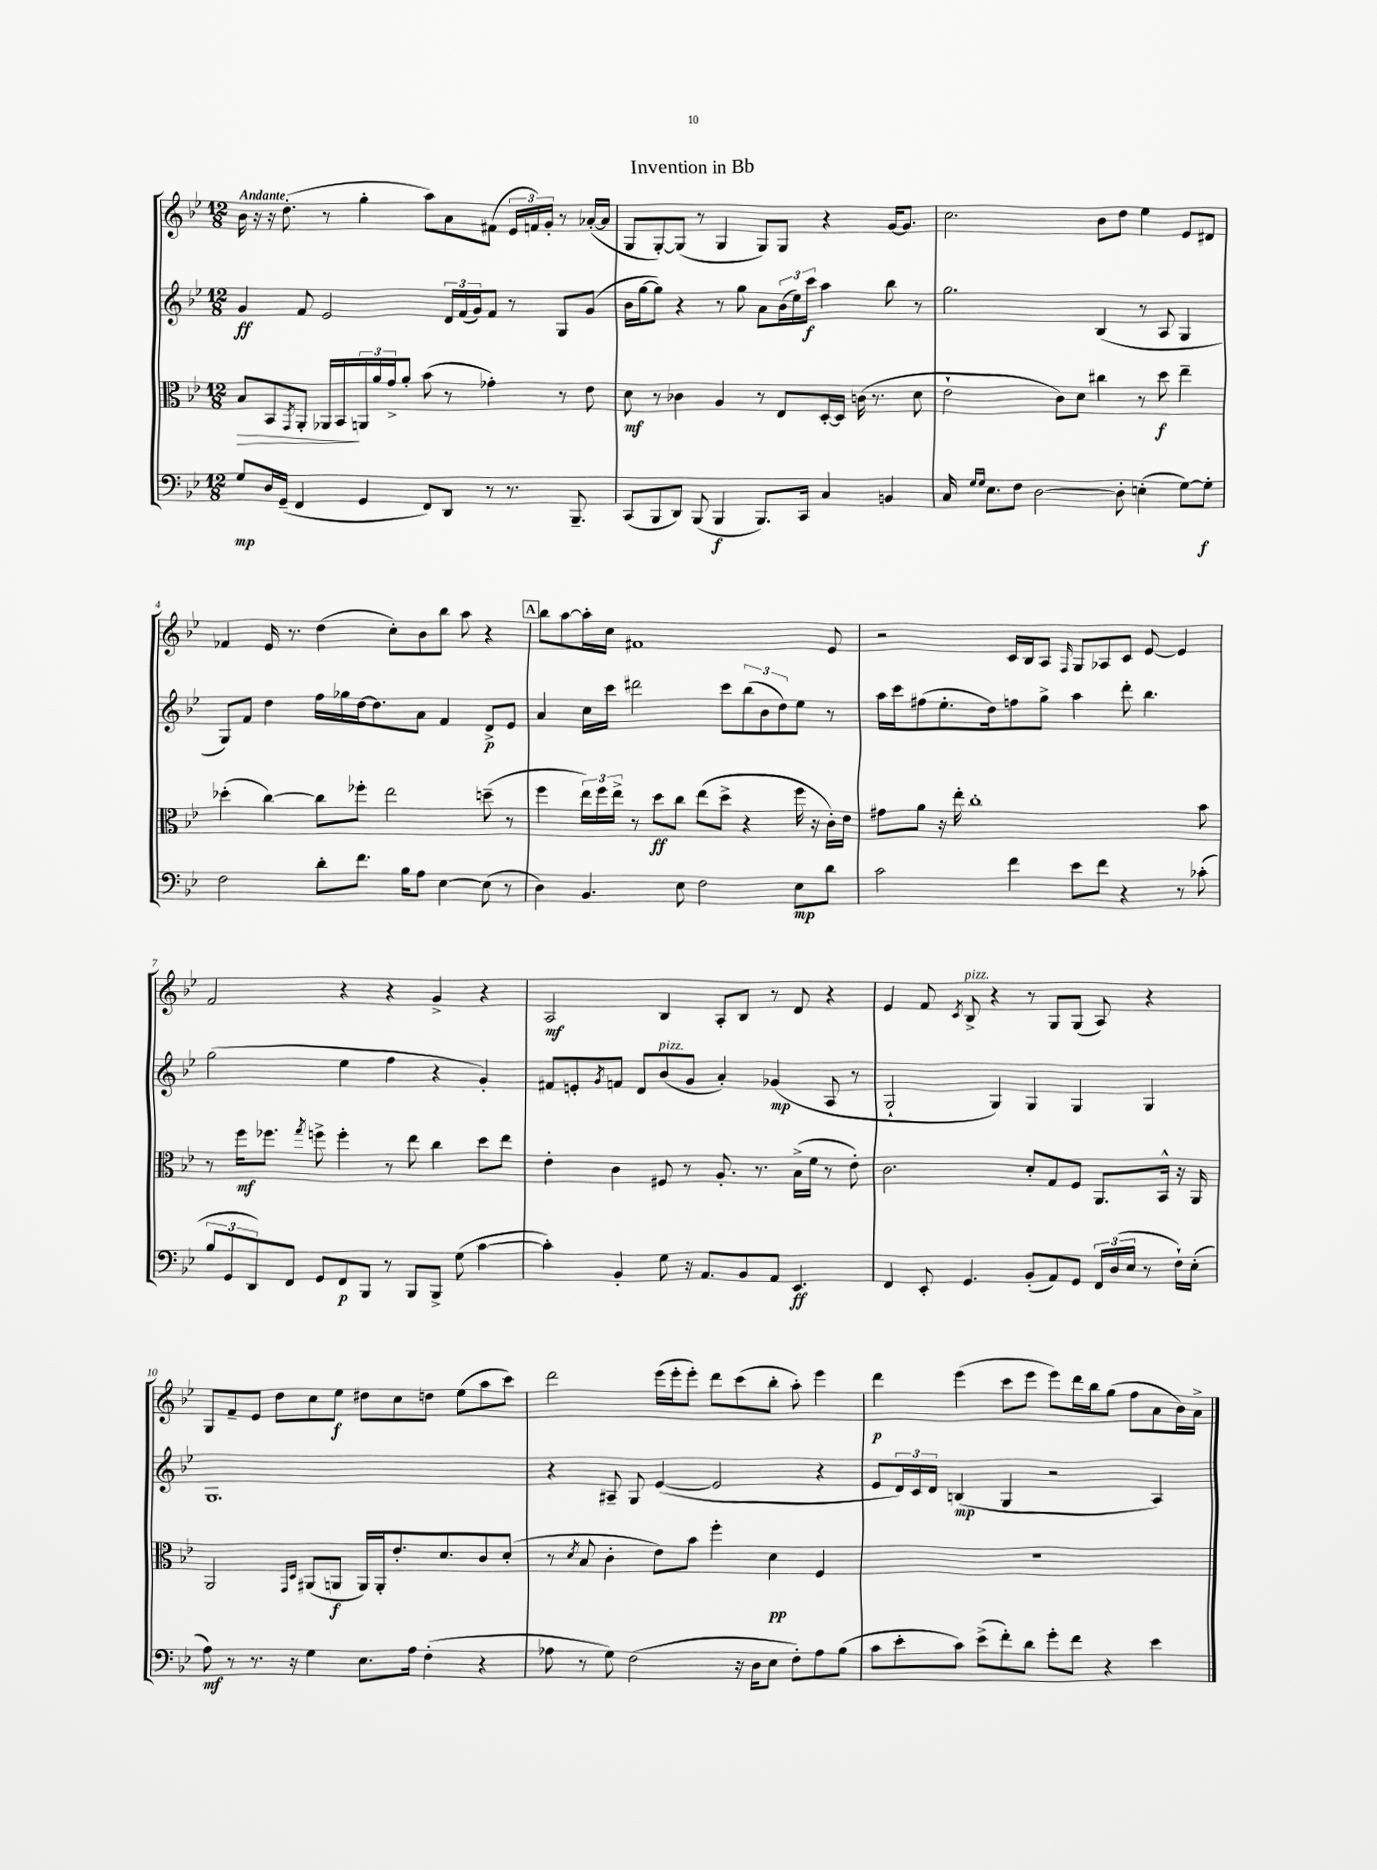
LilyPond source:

\header { title = "Invention in Bb" }
<<
\new StaffGroup <<
\new Staff = "s0" {
    \clef treble \key bes \major \numericTimeSignature \time 12/8 \tempo "Andante"
    bes'16 r16 r16 d''8.-.( r8 g''4-. a''8) a'8 fis'8( \tuplet 3/2 { ees'16 f'16) g'16-. } r8 aes'16~-.( aes'16 |
    g8 g8~-.) g8( r8 g4 g8) g8 r4 g'16~ g'8. |
    c''2. bes'8 d''8 ees''4 ees'8 dis'8 |
    fes'4 ees'16 r8. d''4( c''8-.) bes'8 bes''8 a''8 r4 |
    \mark \markup { \box "A" } bes''8 a''8~ a''16-. c''16 fis'1 ees'8 |
    r2 c'16 bes16 a8 \grace { f16 } g8 aes8 c'8 ees'8~ ees'4 |
    f'2 r4 r4 g'4-> r4 |
    a2\mf bes4 a8-. bes8 r8 d'8 r4 |
    ees'4 f'8 \acciaccatura { c'8 } bes8->^\markup { \italic "pizz." } r4 r8 g8 g8( a8) r4 |
    g8 f'8-- ees'8 d''8 c''8 ees''8\f dis''8 c''8 d''8 ees''8( a''8 c'''8) |
    d'''2 ees'''16( ees'''16-. ees'''8-.) d'''8 c'''8( bes''8-. a''8-.) ees'''4 |
    d'''4\p ees'''4( c'''8 ees'''8 ees'''8) d'''16 bes''16 g''8( f''8 a'8 bes'16) a'16-> \bar "|." |
}
\new Staff = "s1" {
    \clef treble \key bes \major \numericTimeSignature \time 12/8
    g'4\ff f'8 ees'2 \tuplet 3/2 { d'16 f'16( g'16) } f'8 r8 g8 g'8( |
    bes'16 g''16~ g''8) r4 r8 g''8 a'8 \tuplet 3/2 { bes'16( ees''16) c'''16\f } a''4 bes''8 r8 |
    g''2. bes4( r8 a8 g4 |
    g8) f'8 d''4 f''16 ges''16 d''16~ d''8. a'8 f'4 d'8->\p ees'8 |
    \mark \markup { \box "A" } a'4 c''16 c'''16 dis'''2 c'''8 \tuplet 3/2 { bes''8( bes'8 d''8) } ees''8 r8 |
    a''16 c'''16 fis''8( ees''8.-. d''16) f''8 g''8-> a''4 d'''8-. bes''4. |
    g''2( ees''4 f''4 r4 g'4-.) |
    fis'8 e'8-. \acciaccatura { g'8 } f'8 d'8 bes'8^\markup { \italic "pizz." }( g'8 a'4-.) ges'4\mp( a8 r8 |
    g2-! g4) g4 g4 g4 |
    g1. |
    r4 ais8-- g8 ees'4~( ees'2 r4 |
    ees'8 \tuplet 3/2 { d'16) c'16 d'16 } b4\mp( g4 r2 a4) \bar "|." |
}
\new Staff = "s2" {
    \clef alto \key bes \major \numericTimeSignature \time 12/8
    bes8\> bes,8 \acciaccatura { g,8 } a,8-. aes,16 bes,16\! \tuplet 3/2 { a,16 a'16 g'16-> } a'8-. bes'8( r8 ges'4-.) r8 ees'8 |
    d'8\mf r8 ces'4 a4 r8 ees8 d16~-. d16 c'16( r8. d'8 |
    ees'2-! c'8) d'8 cis''4 r8 d''8\f ees''4-- |
    des''4-.( c''4~) c''8 fes''8-. ees''2 d''8--( r8 |
    \mark \markup { \box "A" } f''4 \tuplet 3/2 { ees''16) f''16 ees''16-> } r8 d''8\ff c''8 ees''8( d''8-> r4 f''16 r16 c'16-.) ees'16 |
    gis'8 a'8 r16 ees''16-. c''1-. bes'8 |
    r8 f''16\mf fes''8. \acciaccatura { g''8 } f''8-> f''4-. r8 ees''8 c''4 d''8 ees''8 |
    ees'4-. c'4 fis8 r8 a8.-. r8. bes16->( f'16 r8 ees'8-.) |
    c'2. d'8-. g8 f8 a,8. bes,16-^ r16 a,16 |
    a,2 \grace { g,16 d16 } ais,8( a,8\f a,16) a,16-. ees'8.-. d'8. c'8 d'8-.( |
    r8 \acciaccatura { d'8 } bes8 c'4-. ees'8) bes'8 f''4-. d'4\pp f4 |
    R1. \bar "|." |
}
\new Staff = "s3" {
    \clef bass \key bes \major \numericTimeSignature \time 12/8
    g8\mp d16 g,16--( f,4 g,4 f,8) d,8 r8 r8. bes,,8.-- |
    c,8( bes,,8 d,8) bes,,8( bes,,4\f bes,,8.) c,16 c4 b,4 |
    c16 \grace { g16 g16 } ees8. f8 d2~ d8-. e4-.( g8~) g8-.\f |
    f2 d'8-. f'8. bes16 a8 ees4~ ees8( r8 |
    \mark \markup { \box "A" } d4) bes,4. ees8 f2 ees8\mp d'8 |
    c'2 f'4 ees'8 f'8 r4 r8 ces'8-.( |
    \tuplet 3/2 { bes8 g,8 d,8) } f,8 g,8 f,8\p bes,,8 r8 bes,,8 bes,,8-> g8( c'4~ |
    c'4-.) bes,4-. g8 r16 a,8. bes,8 a,8 ees,4.\ff |
    f,4 ees,8-. g,4. bes,8-.( a,8) g,8 \tuplet 3/2 { f,16 d16( ees16 } r8 f16-!) ees16-.( |
    a8\mf) r8 r8. r16 g4 ees8. a16 f4-.( r4 |
    aes8 r8 g8) f2( r16 d16 ees8 f8-.) aes8 bes8( |
    c'8 ees'8-. c'8) ees'8->( f'8-.) d'8 g'8-. f'8 r4 ees'4 \bar "|." |
}
>>
>>
